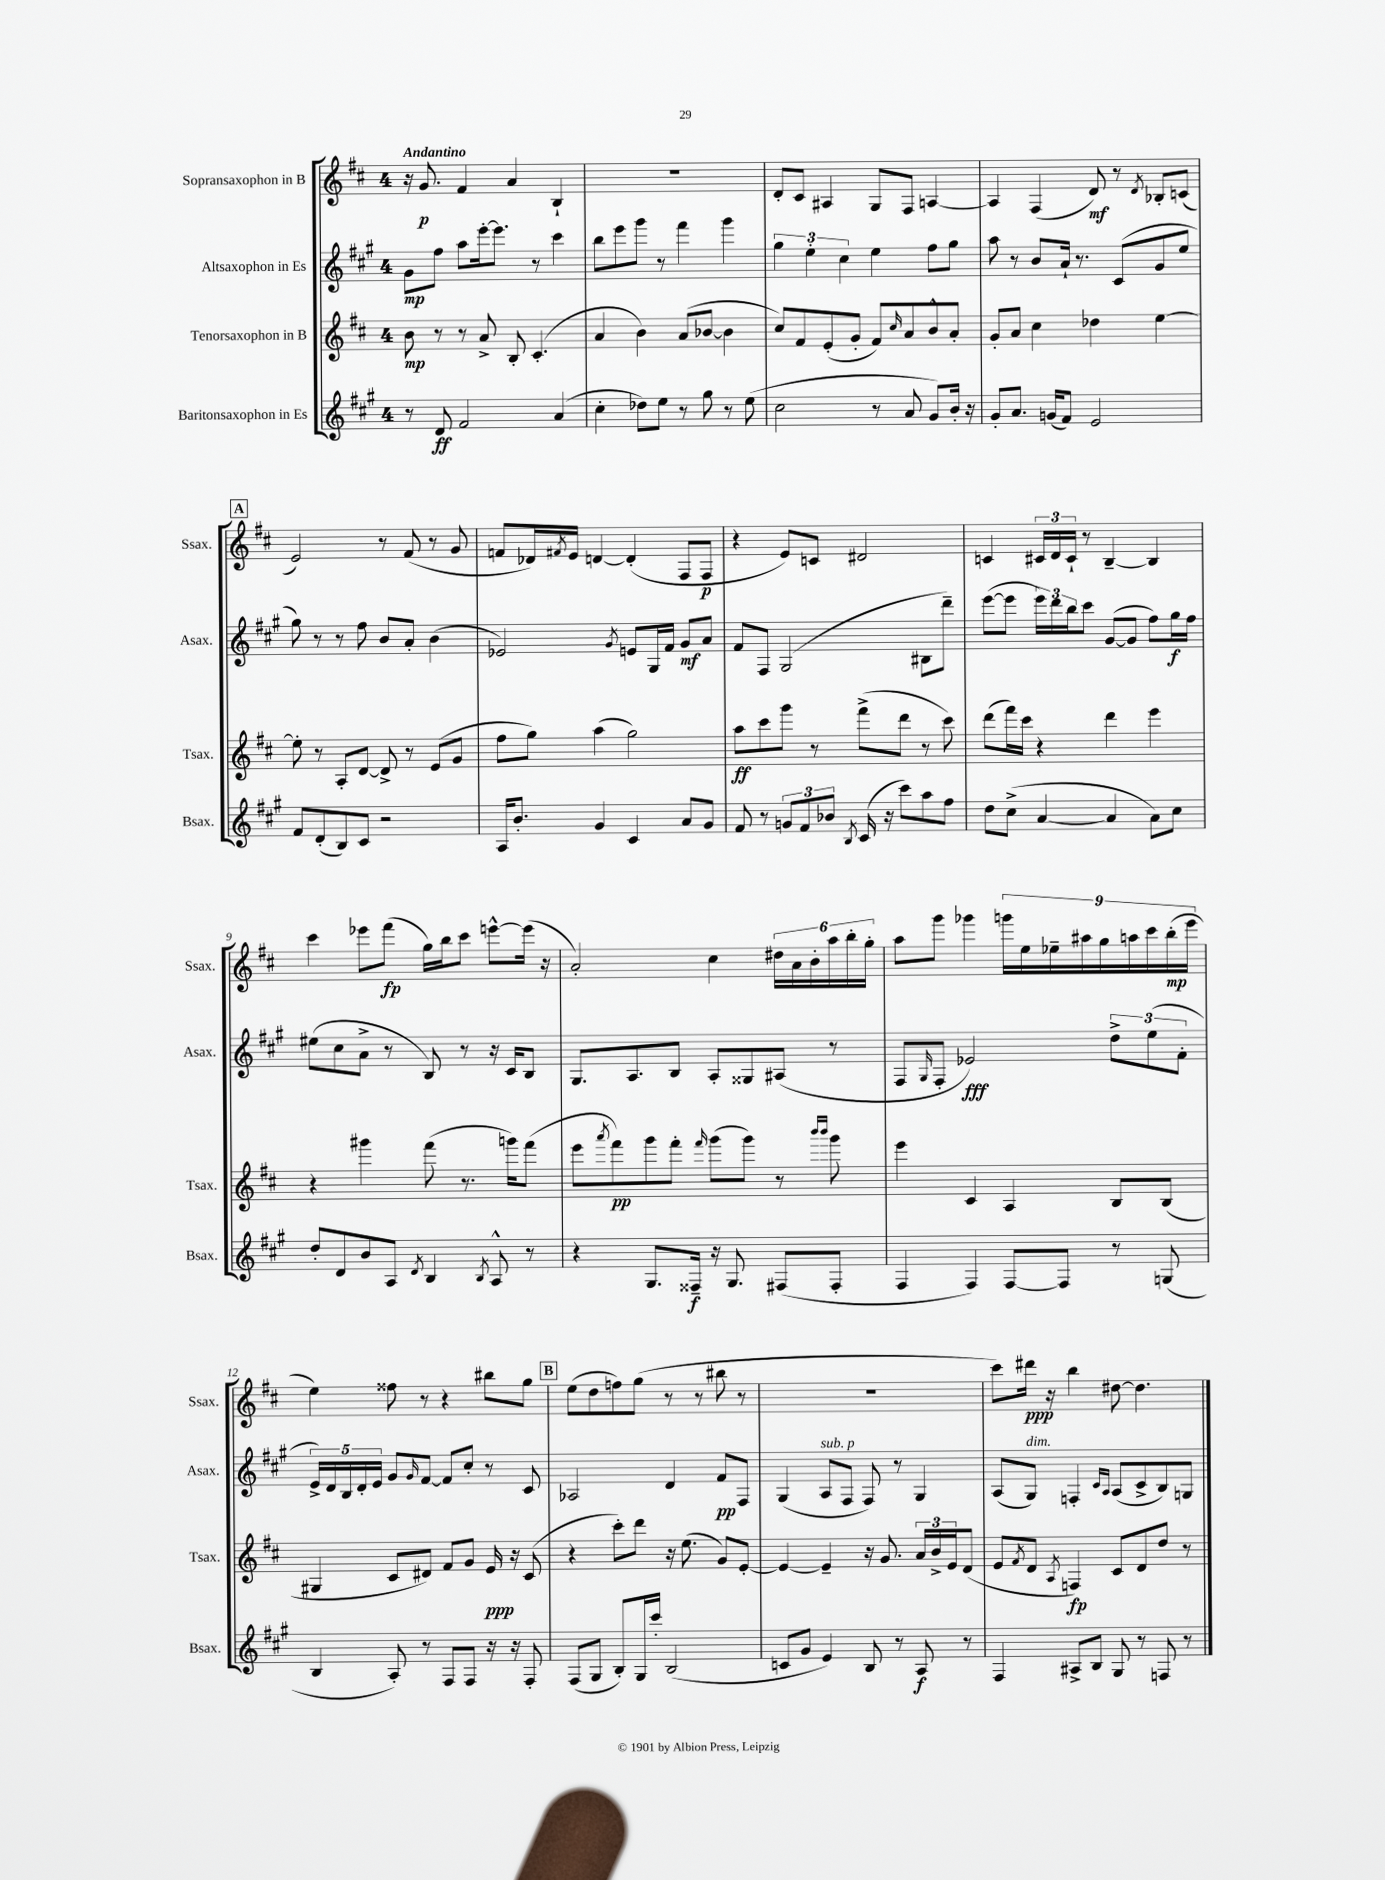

**kern	**kern	**kern	**kern
*staff4	*staff3	*staff2	*staff1
*clefG2	*clefG2	*clefG2	*clefG2
*k[f#c#g#]	*k[f#c#]	*k[f#c#g#]	*k[f#c#]
*M4/4	*M4/4	*M4/4	*M4/4
8r	8b	8g#	16r
.	.	.	8.g
8d	8r	8ff#	.
2f#	8r	8aa	4f#
.	8a^	[16eee'	.
.	.	8.eee]	.
.	8B'	.	4a
.	(4.c#'	8r	.
(4a	.	4ccc#	4B`
=	=	=	=
4cc#'	4a	8bb	1r
.	.	8eee	.
8dd-)	4b)	8ggg#	.
8ee	.	8r	.
8r	(8a	4fff#	.
8gg#	[8b-	.	.
8r	4b-]	4ggg#	.
(8ee	.	.	.
=	=	=	=
2cc#	8cc#)	6gg#	8d'
.	8f#	.	8c#
.	.	6ee'	.
.	(8e'	.	4A#
.	.	6cc#	.
.	8g'	.	.
8r	8f#)	4ee	8G
.	16qqcc#	.	.
8a	8a	.	8F#
8g#)	8b^^	8ff#	[4A
16b'	8a'	8gg#	.
16r	.	.	.
=	=	=	=
8g#'	8g'	8aa	4A]
8.a	8a	8r	.
.	4cc#	8b	(4F#
(16g	.	.	.
8f#)	.	16a`	.
.	.	8.r	.
2e	4dd-	.	8d)
.	.	(8c#	8r
.	.	.	8qd
.	[4ee	8g#	8B-'
.	.	8ee	(8c
=	=	=	=
8f#	8ee']	8gg#)	2e)
(8d'	8r	8r	.
8B)	8A'	8r	.
8c#	[8d	8ff#	.
2r	8d^]	8b	8r
.	8r	8a'	(8f#
.	(8e	(4b	8r
.	8g	.	8g
=	=	=	=
16A	8ff#	2e-)	8f
8.b'	.	.	.
.	8gg)	.	16d-)
.	.	.	8qf#
.	.	.	16e
4g#	(4aa	.	[4d
.	.	8qg#	.
4c#	2gg)	8e	(4d']
.	.	16G#	.
.	.	16f#	.
8a	.	8g#	8F#
8g#	.	8a	8F#
=	=	=	=
8f#	8aa	8f#	4r
8r	8ccc#	8F#	.
12g	8ggg	(2G#	8e)
12f#	.	.	.
.	8r	.	8c
12b-	.	.	.
8qB	.	.	.
(16c#	(8fff#^	.	2d#
16r	.	.	.
8ccc#)	8ddd	.	.
8aa	8r	8B#	.
8ff#	8ccc#)	8ddd~)	.
=	=	=	=
8dd	(8ddd	([8eee	4c
(8cc#^	16fff#)	8eee]	.
.	16ccc#	.	.
[4a	4r	24eee)	24c#
.	.	24ddd	24d
.	.	24bb	24c#`
.	.	8ccc#	8r
4a]	4ddd	([8g#	[4B~
.	.	8g#]	.
8a)	4eee	8ff#)	4B]
8cc#	.	16gg#	.
.	.	16ff#	.
=	=	=	=
8dd'	4r	(8ee#	4ccc#
8d	.	8cc#	.
8b	4ggg#	8a^	8eee-
8A	.	8r	(8fff#
8qd	.	.	.
4B	(8fff#	8B)	16gg)
.	.	.	16bb
.	8.r	8r	8ccc#
8qB	.	.	.
8A^^	.	16r	[8eee^^
.	16ggg)	16c#	.
8r	(8fff#	8B	(16eee]
.	.	.	16r
=	=	=	=
4r	8eee	8.G#	2a')
.	8qaaa	.	.
.	8fff#)	.	.
.	.	8.A	.
8.G#	8ggg	.	.
.	8fff#'	8B	.
16F##~	.	.	.
.	16qqfff#	.	.
16r	(8ggg	8A'	4cc#
8.G#	.	.	.
.	8ggg)	8G##	.
(8F#	8r	(8A#	24dd#
.	.	.	24a
.	.	.	24b'
.	16qqbbb	.	.
.	16qqbbb	.	.
8F#'	8ggg	8r	24aa
.	.	.	24bb'
.	.	.	24gg'
=	=	=	=
4F#	4eee	8F#	8aa
.	.	16qqG#	.
.	.	8F#'	8ggg
4F#)	4c#	2e-)	4ggg-
[8F#	4A	.	18ggg
.	.	.	18ee
.	.	.	18ee-~
8F#]	.	.	.
.	.	.	18aa#
.	.	.	18gg
8r	8B	12dd^	.
.	.	.	18aa
.	.	(12ee	18ccc#
(8G	(8B	.	.
.	.	.	(18bb'
.	.	12f#'	.
.	.	.	18eee
=	=	=	=
4B	4G#	20e^)	4ee)
.	.	20d	.
.	.	20B	.
.	.	20d'	.
.	.	20e	.
8A')	8c#	8g#	8ff##
.	.	16qqg#	.
8r	8d#)	[8f#	8r
8F#	8f#	8f#]	4r
8F#	8g	8cc#'	.
16r	16e	8r	8bb#
16r	16r	.	.
8F#'	(8c#	8c#	8gg
=	=	=	=
(8F#	4r	2A-	(8ee
8G#	.	.	8dd
8B')	8ccc#')	.	8ff)
16G#	8ddd	.	(8gg
16ccc#'	.	.	.
(2B	16r	4d	8r
.	(8.ee	.	.
.	.	.	8r
.	8g)	8f#	8bb#
.	[8e'	8F#	8r
=	=	=	=
8c	4e_	(4G#	1r
8g#	.	.	.
4e)	4e~]	8A	.
.	.	8F#	.
8B	16r	8F#)	.
.	8.g	.	.
8r	.	8r	.
8A	24a	4G#	.
.	24b^	.	.
.	24e	.	.
8r	(8d	.	.
=	=	=	=
4F#	8e	(8A	8ccc#)
.	8qf#	.	.
.	8d	8G#)	16ddd#
.	.	.	16r
.	8qA	.	.
8A#^	4F)	4F'	4bb
8B	.	.	.
.	.	16qqc#	.
.	.	16qqA	.
8G#	8c#	(8A	[8dd#
8r	8d	8c#^	4.dd#]
8F	8dd	8B)	.
8r	8r	8G	.
==	==	==	==
*-	*-	*-	*-
